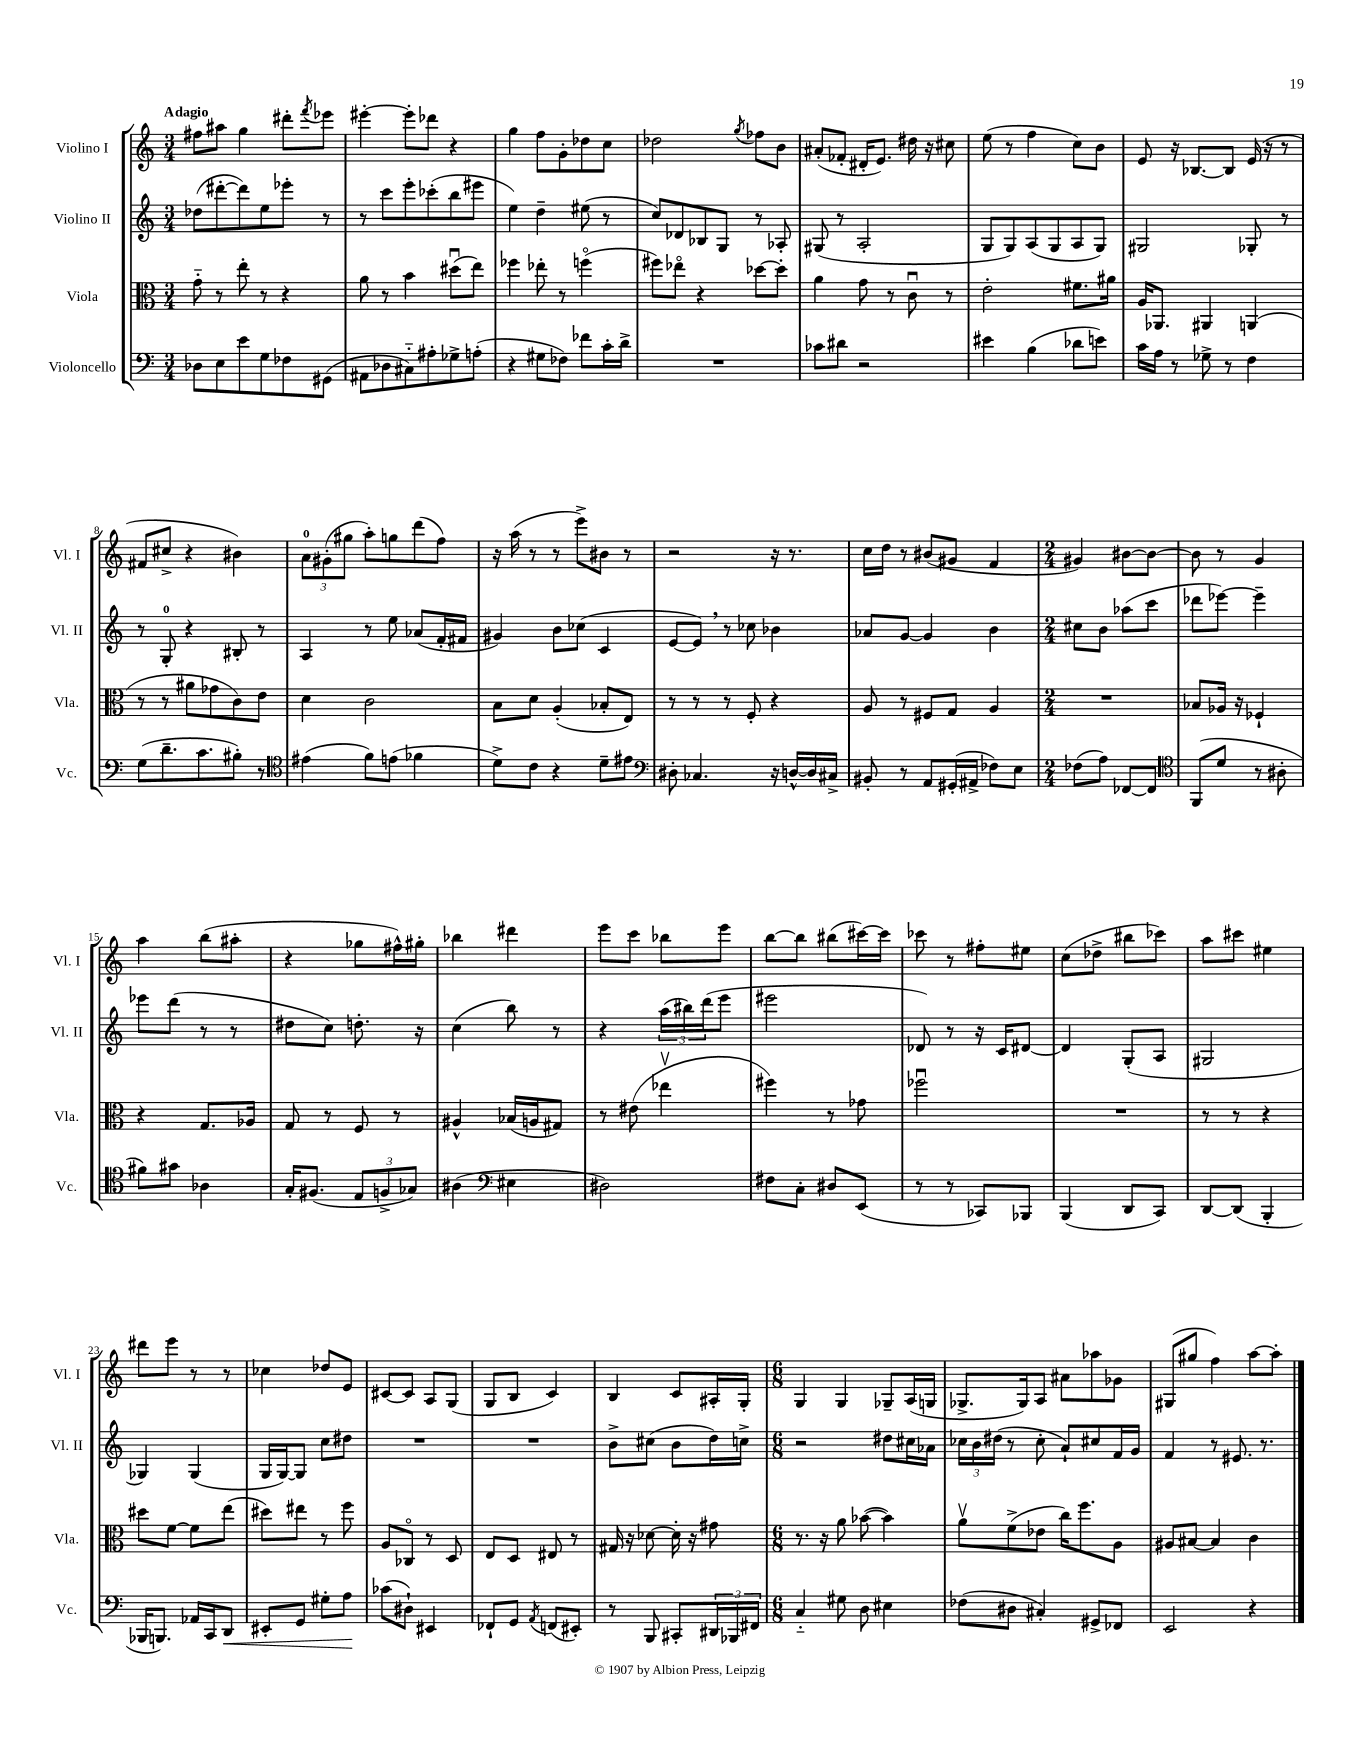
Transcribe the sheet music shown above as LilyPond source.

<<
\new StaffGroup <<
\new Staff = "s0" \with { instrumentName = "Violino I" shortInstrumentName = "Vl. I" } {
    \clef treble \key c \major \numericTimeSignature \time 3/4 \tempo "Adagio"
    fis''8 ais''8 g''4 dis'''8-. \acciaccatura { f'''8 } ees'''8 |
    eis'''4~-. eis'''8-. des'''8 r4 |
    g''4 f''8 g'8-. des''8 c''8 |
    des''2 \acciaccatura { g''8 } fes''8 b'8 |
    ais'8-.( fes'8-. dis'16-. e'8.) dis''16 r16 cis''8 |
    e''8( r8 f''4 c''8) b'8 |
    e'8 r16 bes8.~ bes8 e'16( r16 r8 |
    fis'8 cis''8-> r4 bis'4) |
    \tuplet 3/2 { a'8-0 gis'8-.( gis''8 } a''8-.) g''8 d'''8( f''8) |
    r16 a''16( r8 r8 e'''8->) bis'8 r8 |
    r2 r16 r8. |
    c''16 d''16 r8 bis'8( gis'8 f'4 |
    \numericTimeSignature \time 2/4 gis'4) bis'8~ bis'8~ |
    bis'8 r8 g'4 |
    a''4 b''8( ais''8-. |
    r4 ges''8 fis''16-^) gis''16-. |
    bes''4 dis'''4 |
    e'''8 c'''8 bes''8 e'''8 |
    b''8~ b''8 bis''8( cis'''16~) cis'''16 |
    ces'''8 r8 fis''8-. eis''8 |
    c''8( des''8-> bis''8 ces'''8) |
    a''8 cis'''8 eis''4 |
    dis'''8 e'''8 r8 r8 |
    ces''4 des''8 e'8 |
    cis'8~ cis'8 a8 g8( |
    g8 b8 c'4) |
    b4 c'8 ais16-. g16-. |
    \numericTimeSignature \time 6/8 g4 g4 ges8-- a16( g16 |
    ges8.-> ges16) a8 ais'8 aes''8 ges'8 |
    gis8( gis''8 f''4) a''8~ a''8-. \bar "|." |
}
\new Staff = "s1" \with { instrumentName = "Violino II" shortInstrumentName = "Vl. II" } {
    \clef treble \key c \major \numericTimeSignature \time 3/4
    des''8( dis'''8~-. dis'''8) e''8 ees'''8-. r8 |
    r8 c'''8 e'''8-. ces'''8-.( b''8 eis'''8 |
    e''4) d''4-- eis''8( r8 |
    c''8) des'8 bes8 g8 r8 aes8-. |
    gis8( r8 a2-. |
    g8 g8) a8( g8 a8 g8) |
    gis2 ges8-. r8 |
    r8 g8-0-. r4 bis8-. r8 |
    a4 r8 e''8 aes'8( f'16-. fis'16 |
    gis'4) b'8 ces''8( c'4 |
    e'8~ e'8) \breathe r8 ces''8 bes'4 |
    aes'8 g'8~ g'4 b'4 |
    \numericTimeSignature \time 2/4 cis''8 b'8 aes''8( c'''8 |
    des'''8 ees'''8~) ees'''4-- |
    ees'''8 d'''8( r8 r8 |
    dis''8 c''8) d''8.-. r16 |
    c''4( b''8) r8 |
    r4 \tuplet 3/2 { a''16( bis''16) d'''16( } e'''8 |
    eis'''2 |
    des'8) r8 r16 c'16 dis'8~ |
    dis'4 g8-.( a8 |
    gis2 |
    ges4) ges4( |
    g16 g16~) g8 c''8 dis''8 |
    R2 |
    R2 |
    b'8-> cis''8( b'8 d''16) c''16-> |
    \numericTimeSignature \time 6/8 r2 dis''8 cis''16 aes'16 |
    \tuplet 3/2 { ces''16 b'16 dis''16( } r8 ces''8-. a'8-!) cis''8 f'16 g'16 |
    f'4 r8 eis'8. r8. \bar "|." |
}
\new Staff = "s2" \with { instrumentName = "Viola" shortInstrumentName = "Vla." } {
    \clef alto \key c \major \numericTimeSignature \time 3/4
    g'8-_ r8 e''8-. r8 r4 |
    a'8 r8 b'4 dis''8\downbow( e''8) |
    fes''4 ees''8-. r8 f''4\flageolet( |
    fis''8) ees''8\flageolet r4 des''8~ des''8-. |
    a'4 g'8 r8 c'8\downbow r8 |
    e'2-. fis'8. ais'16 |
    a16 aes,8. ais,4 a,4( |
    r8 r8 ais'8 ges'8 c'8) e'8 |
    d'4 c'2 |
    b8 d'8 a4-.( bes8-. e8) |
    r8 r8 r8 f8-. r4 |
    a8 r8 fis8 g8 a4 |
    \numericTimeSignature \time 2/4 R2 |
    bes8 aes16 r16 fes4-! |
    r4 g8. aes16 |
    g8 r8 f8 r8 |
    ais4-^ bes16( a16 gis8) |
    r8 eis'8( ees''4\upbow |
    fis''4) r8 ges'8 |
    fes''2\downbow |
    R2 |
    r8 r8 r4 |
    dis''8 f'8~ f'8 e''8( |
    dis''8) eis''8 r8 f''8 |
    a8 ces8\flageolet r8 d8 |
    e8 d8 eis8 r8 |
    gis16 r16 des'8~ des'16-. r16 gis'8 |
    \numericTimeSignature \time 6/8 r8. r16 a'8 bes'8~( bes'4) |
    a'8\upbow f'8->( ees'8 c''16) f''8. a8 |
    ais8 bis8~ bis4 c'4 \bar "|." |
}
\new Staff = "s3" \with { instrumentName = "Violoncello" shortInstrumentName = "Vc." } {
    \clef bass \key c \major \numericTimeSignature \time 3/4
    des8 e8 e'8 g8 fes8 gis,8( |
    ais,8 des8 cis8-_) ais8-. ges8-> a8-.( |
    r4 gis8 fes8) fes'8 c'16-. d'16-> |
    R2. |
    ces'8 dis'8 r2 |
    eis'4 b4( des'8 e'8) |
    c'16 a16 r8 ges8-> r8 f4 |
    g8( d'8.-- c'8. bis8-.) r8 |
    \clef tenor eis'4( f'8) e'8( fes'4 |
    d'8->) c'8 r4 d'8-- eis'8 |
    \clef bass dis8-. ces4. r16 d16~-^ d16 cis16-> |
    bis,8-. r8 a,8 gis,16-.( ais,16-> fes8) e8 |
    \numericTimeSignature \time 2/4 fes8( a8) fes,8~ fes,8 |
    \clef tenor f,8( d'8 r8 ais8-. |
    fis'8) gis'8 aes4 |
    g16-. fis8.( \tuplet 3/2 { e8 f8-> ges8) } |
    ais4( \clef bass eis4 |
    dis2) |
    fis8 c8-. dis8 e,8( |
    r8 r8 ces,8) bes,,8 |
    b,,4( d,8 c,8) |
    d,8~ d,8( b,,4-. |
    bes,,16 b,,8.) aes,16 c,16 d,8\< |
    eis,8-. g,8 gis8-. a8\! |
    ces'8( dis8-!) eis,4 |
    fes,8-! g,8 \acciaccatura { a,8 } f,8( eis,8-.) |
    r8 b,,8 cis,8-. \tuplet 3/2 { dis,16 bes,,16 fis,16 } |
    \numericTimeSignature \time 6/8 c4-_ gis8 d8 eis4 |
    fes8( dis8 cis4-.) gis,8-> fes,8 |
    e,2 r4 \bar "|." |
}
>>
>>
